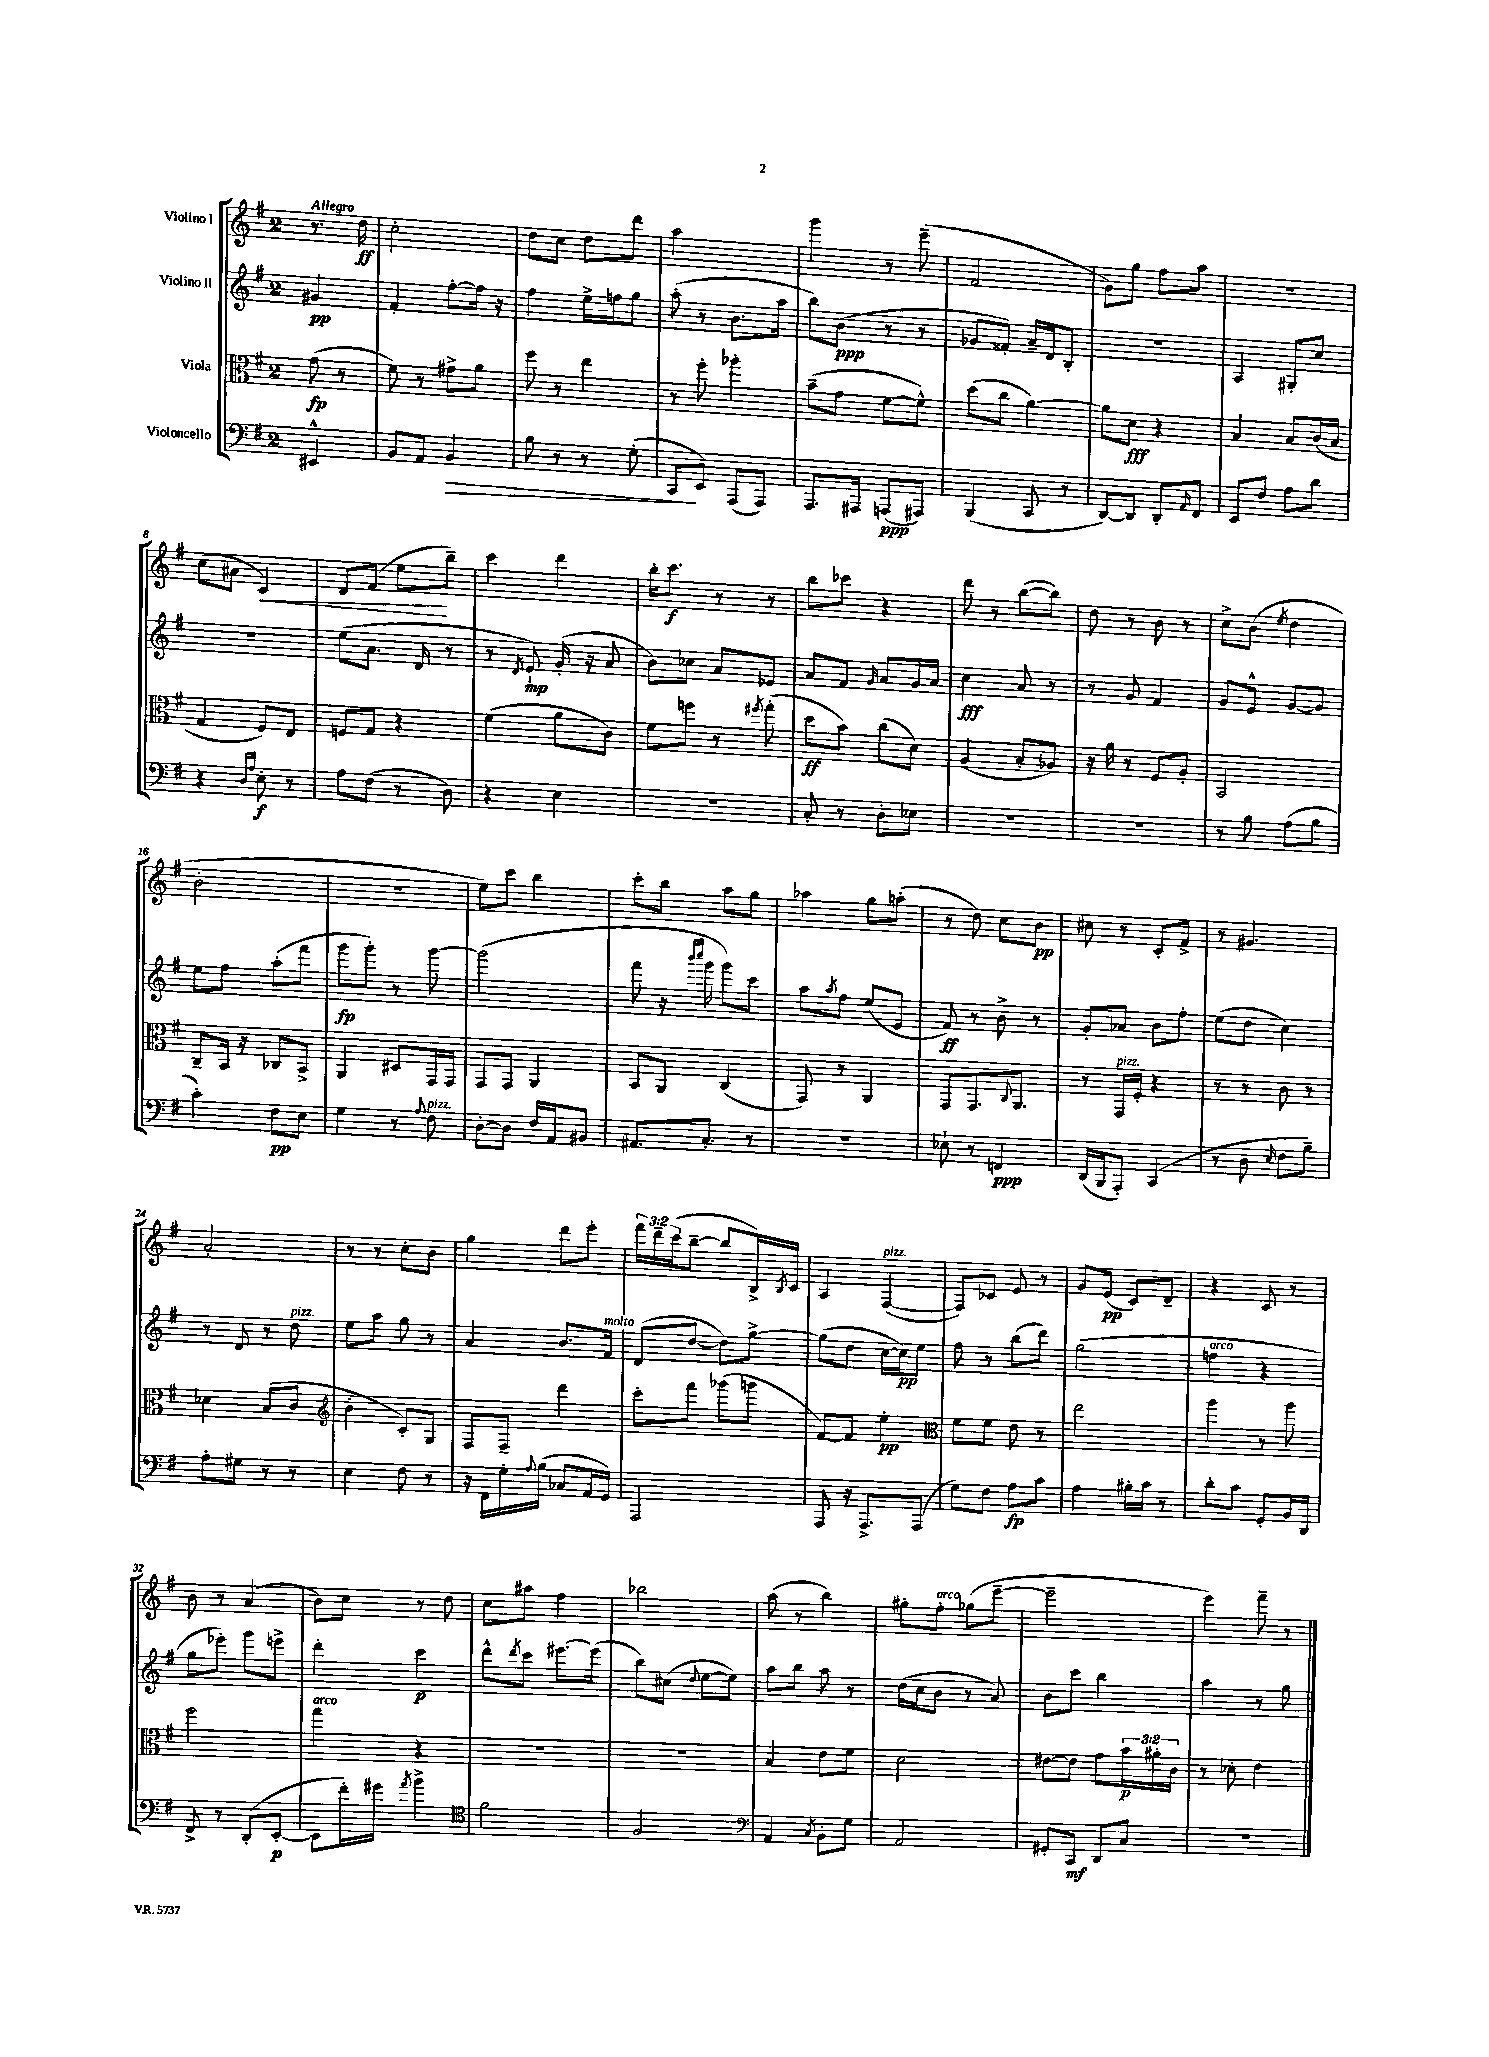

**kern	**dynam	**kern	**dynam	**kern	**dynam	**kern	**dynam
*part4	*part4	*part3	*part3	*part2	*part2	*part1	*part1
*staff4	*staff4	*staff3	*staff3	*staff2	*staff2	*staff1	*staff1
*I"Violoncello	*	*I"Viola	*	*I"Violino II	*	*I"Violino I	*
*clefF4	*	*clefC3	*	*clefG2	*	*clefG2	*
*k[f#]	*	*k[f#]	*	*k[f#]	*	*k[f#]	*
*M2/4	*	*M2/4	*	*M2/4	*	*M2/4	*
=	=	=	=	=	=	=	=
!	!	!	!	!	!	!LO:TX:a:B:t=Allegro	!
4EE#X^^/	.	(8g\	fp	4g#X/	pp	8.r	.
.	.	8r	.	.	.	.	.
.	.	.	.	.	.	16dd\	ff
=1	=1	=1	=1	=1	=1	=1	=1
8BB/L	.	8f#\)	.	4f#'/	.	2cc'\	.
8AA/J	.	8r	.	.	.	.	.
!	!LO:HP:b	!	!	!	!	!	!
4BB/	>	8g#X^\L	.	[8ff#'\L	.	.	.
.	.	8a\J	.	16ff#\Jk]	.	.	.
.	.	.	.	16r	.	.	.
=2	=2	=2	=2	=2	=2	=2	=2
8B\	.	8ff#\	.	4ff#\	.	8dd\L	.
8r	.	8r	.	.	.	8cc\J	.
8r	.	4ee\	.	16ee^\LL	.	8dd\L	.
.	.	.	.	16ffn\J	.	.	.
(8G'\	.	.	.	8gg\J	.	8ddd\J	.
=3	=3	=3	=3	=3	=3	=3	=3
8CC/L	.	8r	.	(8aa'\	.	2aa\	.
8EE/J)	]	8ff#'\	.	8r	.	.	.
(8AAA/L	.	4aa-X'\	.	8.b\L	.	.	.
8AAA/J)	.	.	.	.	.	.	.
.	.	.	.	16aa\Jk	.	.	.
=4	=4	=4	=4	=4	=4	=4	=4
8.AAA/L	.	(8b~\L	.	8bb\L)	.	4ggg\	.
.	.	8g\J	.	(8b\J	ppp	.	.
16AAA#X/Jk	.	.	.	.	.	.	.
(8AAAn/L	ppp	[8f#\L	.	8r	.	8r	.
8AAA#X/J)	.	8f#^^\J])	.	8r	.	(8eee~\	.
=5	=5	=5	=5	=5	=5	=5	=5
(4BBB/	.	(8dd\L	.	8g-X/L	.	2f#/	.
.	.	8cc\J	.	8f##X'/J)	.	.	.
8CC/	.	[4a\)	.	16a~/LL	.	.	.
.	.	.	.	16d/J	.	.	.
8r	.	.	.	8B'/J	.	.	.
=6	=6	=6	=6	=6	=6	=6	=6
[8DD/L)	.	8a\L]	.	2r	.	8g\L)	.
8DD/J]	.	8d\J	fff	.	.	8gg\J	.
8DD'/L	.	4r	.	.	.	8ff#\L	.
16qqAA/	.	.	.	.	.	.	.
8FF#/J	.	.	.	.	.	8aa\J	.
=7	=7	=7	=7	=7	=7	=7	=7
8EE/L	.	4B/	.	4A/	.	2r	.
8F#/J	.	.	.	.	.	.	.
8A\L	.	8B/L	.	8G#X'/L	.	.	.
8d\J	.	(16c/L	.	8cc/J	.	.	.
.	.	16B/JJ	.	.	.	.	.
!!LO:LB:g=z
=8	=8	=8	=8	=8	=8	=8	=8
4r	.	4G/	.	2r	.	(8cc\L	.
.	.	.	.	.	.	8a#X\J	.
16qqD/LL	.	.	.	.	.	.	.
16qqA/JJ	.	.	.	.	.	.	.
!	!	!	!	!	!	!	!LO:HP:b
8E'\	f	8F#/L)	.	.	.	4c/)	<
8r	.	8E/J	.	.	.	.	.
=9	=9	=9	=9	=9	=9	=9	=9
8A\L	.	8Fn/L	.	(8ee\L	.	8d/L	.
(8F#\J	.	8G/J	.	8.a\J	.	(8f#/J	.
8r	.	4r	.	.	.	8ee\L	.
.	.	.	.	16d/	.	.	.
8D\)	.	.	.	8r	.	8bb~\J)	[
=10	=10	=10	=10	=10	=10	=10	=10
4r	.	(4f#\	.	8r	.	4ccc\	.
.	.	.	.	8qd/	.	.	.
.	.	.	.	8e`/)	mp	.	.
4E\	.	8a\L	.	(16g'/	.	4ddd\	.
.	.	.	.	16r	.	.	.
.	.	8c\J)	.	8a/	.	.	.
=11	=11	=11	=11	=11	=11	=11	=11
2r	.	8f#\L	.	8b\L)	.	16bb'\KL	.
.	.	.	.	.	.	8.ccc\J	f
.	.	8ffn\J	.	8cc-X\J	.	.	.
.	.	8r	.	8a/L	.	8r	.
.	.	8qff#X/	.	.	.	.	.
.	.	(8gg'\	.	8e-X/J	.	8r	.
=12	=12	=12	=12	=12	=12	=12	=12
8C'/	.	8dd\L	ff	8a/L	.	8bb\L	.
8r	.	8b\J)	.	8f#/J	.	8ccc-X\J	.
.	.	.	.	16qqg/	.	.	.
8D'\L	.	(8cc\L	.	8a/L	.	4r	.
8E-X\J	.	8d\J)	.	16g/L	.	.	.
.	.	.	.	16a/JJ	.	.	.
=13	=13	=13	=13	=13	=13	=13	=13
2r	.	(4A/	.	4cc\	fff	8ddd\	.
.	.	.	.	.	.	8r	.
.	.	8B'/L	.	8a/	.	([8bb\L	.
.	.	8A-X/J)	.	8r	.	8bb\J])	.
=14	=14	=14	=14	=14	=14	=14	=14
2r	.	16r	.	8r	.	8dd\	.
.	.	16a\	.	.	.	.	.
.	.	8r	.	8g/	.	8r	.
.	.	8F#/L	.	4f#/	.	8b\	.
.	.	8A'/J	.	.	.	8r	.
=15	=15	=15	=15	=15	=15	=15	=15
8r	.	2BB/	.	8g/L	.	8cc^\L	.
8B\	.	.	.	8e^^/J	.	(8b\J	.
.	.	.	.	.	.	8qee/	.
(8A\L	.	.	.	[8g/L	.	4dd\	.
8B\J	.	.	.	8g/J]	.	.	.
!!LO:LB:g=z
=16	=16	=16	=16	=16	=16	=16	=16
4c'\)	.	8C~/L	.	8ee\L	.	2b'\	.
.	.	16BB/Jk	.	8ff#\J	.	.	.
.	.	16r	.	.	.	.	.
8F#\L	pp	8C-X/L	.	(8aa'\L	.	.	.
8E\J	.	8BB^/J	.	8fff#\J	.	.	.
=17	=17	=17	=17	=17	=17	=17	=17
4G\	.	4AA/	.	8ggg\L	fp	2r	.
.	.	.	.	8ggg'\J)	.	.	.
8r	.	8D#X/L	.	8r	.	.	.
8qqA/	.	.	.	.	.	.	.
!LO:TX:a:i:t=pizz.	!	!	!	!	!	!	!
8F#\	.	16GG/L	.	[8ggg\	.	.	.
.	.	16GG/JJ	.	.	.	.	.
=18	=18	=18	=18	=18	=18	=18	=18
[8D'\L	.	8GG/L	.	(2ggg\]	.	8ee\L)	.
8D\J]	.	8GG/J	.	.	.	8ccc\J	.
16F#/LL	.	4AA/	.	.	.	4bb\	.
16AA/J	.	.	.	.	.	.	.
8BB#X/J	.	.	.	.	.	.	.
=19	=19	=19	=19	=19	=19	=19	=19
8.AA#X/L	.	8BB/L	.	8fff#\	.	8ccc'\L	.
.	.	8AA/J	.	16r	.	8bb\J	.
.	.	.	.	16qqbbb/LL	.	.	.
.	.	.	.	16qqcccc/JJ	.	.	.
8.C'/J	.	.	.	16ggg\	.	.	.
.	.	(4C/	.	8ggg\L)	.	8aa\L	.
8r	.	.	.	8ccc\J	.	8gg\J	.
=20	=20	=20	=20	=20	=20	=20	=20
2r	.	8GG/)	.	8aa\L	.	4aa-X\	.
.	.	.	.	8qaa/	.	.	.
.	.	8r	.	8ff#\J	.	.	.
.	.	4AA/	.	(8ee/L	.	8gg\L	.
.	.	.	.	8e/J	.	(8aan'\J	.
=21	=21	=21	=21	=21	=21	=21	=21
8E-X`\	.	8GG/L	.	8f#/)	ff	8r	.
8r	.	8.GG/	.	8r	.	8dd\)	.
4FFn/	ppp	.	.	8b^\	.	8cc\L	.
.	.	8qqC/	.	.	.	.	.
.	.	8.AA/J	.	.	.	.	.
.	.	.	.	8r	.	8b\J	pp
=22	=22	=22	=22	=22	=22	=22	=22
(16DD/LL	.	8r	.	8g'/L	.	8cc#X\	.
16BBB/J	.	.	.	.	.	.	.
!	!	!LO:TX:a:i:t=pizz.	!	!	!	!	!
8AAA'/J)	.	16GG/LL	.	8a-X/J	.	8r	.
.	.	16F#'/JJ	.	.	.	.	.
(4CC/	.	4r	.	8b\L	.	8c'/L	.
.	.	.	.	8ff#'\J	.	8f#^/J	.
=23	=23	=23	=23	=23	=23	=23	=23
8r	.	8r	.	(8ee\L	.	8r	.
8D\	.	8r	.	8dd\J	.	4.g#X/	.
16qqE/	.	.	.	.	.	.	.
8F#\L	.	8c\	.	4cc\)	.	.	.
8B~\J)	.	8r	.	.	.	.	.
!!LO:LB:g=z
=24	=24	=24	=24	=24	=24	=24	=24
8A'\L	.	4d-X\	.	8r	.	2a'/	.
8G#X\J	.	.	.	8d/	.	.	.
8r	.	(8B/L	.	8r	.	.	.
!	!	!	!	!LO:TX:a:i:t=pizz.	!	!	!
8r	.	8c/J	.	8dd\	.	.	.
=25	=25	=25	=25	=25	=25	=25	=25
*	*	*clefG2	*	*	*	*	*
4E\	.	4b'\	.	8ee\L	.	8r	.
.	.	.	.	8aa\J	.	8r	.
8F#\	.	8c'/L)	.	8gg\	.	8cc'\L	.
8r	.	8G/J	.	8r	.	8b\J	.
=26	=26	=26	=26	=26	=26	=26	=26
16r	.	8F#/L	.	4a/	.	4gg\	.
16FF#\LL	.	.	.	.	.	.	.
16G'\	.	8F#~/J	.	.	.	.	.
8qqA/	.	.	.	.	.	.	.
(16B\JJ	.	.	.	.	.	.	.
8C-X/L	.	4ddd\	.	8.b/L	.	8ddd\L	.
16AA/L	.	.	.	.	.	8eee'\J	.
!	!	!	!	!LO:TX:a:i:t=molto	!	!	!
16GG/JJ)	.	.	.	16f#/Jk	.	.	.
=27	=27	=27	=27	=27	=27	=27	=27
2AAA/	.	8ccc'\L	.	(8d/L	.	24fff#\LL	.
.	.	.	.	.	.	24ddd~\	.
.	.	.	.	.	.	(24ccc\J	.
.	.	8fff#\J	.	[8dd/J	.	[8bb~\J	.
.	.	(8ggg-X\L	.	8dd\L])	.	8bb/L]	.
.	.	8gggn\J	.	[8gg^\J	.	16B^/L)	.
.	.	.	.	.	.	8qB/	.
.	.	.	.	.	.	16c/JJ	.
=28	=28	=28	=28	=28	=28	=28	=28
8AAA/	.	[8f#/L)	.	(8gg\L]	.	4A/	.
16r	.	8f#/J]	.	8dd\J	.	.	.
8.AAA^/L	.	.	.	.	.	.	.
!	!	!	!	!	!	!LO:TX:a:i:t=pizz.	!
.	.	4ee'\	pp	[16cc\LL	.	([4F#/	.
.	.	.	.	16cc\J])	pp	.	.
(8AAA/J	.	.	.	8ee\J	.	.	.
=29	=29	=29	=29	=29	=29	=29	=29
*	*	*clefC3	*	*	*	*	*
8G\L)	.	8f#\L	.	8ff#\	.	8F#/L])	.
8F#\J	.	8f#\J	.	8r	.	8c-X/J	.
8A\L	fp	8e\	.	(8bb\L	.	8e/	.
8c\J	.	8r	.	8ddd\J)	.	8r	.
=30	=30	=30	=30	=30	=30	=30	=30
4A\	.	2ee\	.	(2gg\	.	8g/L	.
.	.	.	.	.	.	(8e/J	pp
16B#X'\LL	.	.	.	.	.	8c/L)	.
16c\JJ	.	.	.	.	.	.	.
8r	.	.	.	.	.	8d~/J	.
=31	=31	=31	=31	=31	=31	=31	=31
!	!	!	!	!LO:TX:a:i:t=arco	!	!	!
8d'\L	.	4aa\	.	4ffn\	.	4r	.
8c\J	.	.	.	.	.	.	.
8GG'/L	.	8r	.	4r	.	8c/	.
16BB/L	.	8aa\	.	.	.	8r	.
16DD/JJ	.	.	.	.	.	.	.
!!LO:LB:g=z
=32	=32	=32	=32	=32	=32	=32	=32
8FF#^/	.	2ff#\	.	8gg\L	.	8b\	.
8r	.	.	.	8eee-X'\J)	.	8r	.
(8DD'/L	.	.	.	8ggg\L	.	(4a/	.
[8EE'/J	p	.	.	8eeen^\J	.	.	.
=33	=33	=33	=33	=33	=33	=33	=33
!	!	!LO:TX:a:i:t=arco	!	!	!	!	!
8EE\L]	.	4gg\	.	4ddd'\	.	8b\L)	.
16f#'\L)	.	.	.	.	.	8cc\J	.
16g#X\JJ	.	.	.	.	.	.	.
8qa/	.	.	.	.	.	.	.
4b^\	.	4r	.	4ccc\	p	8r	.
.	.	.	.	.	.	8dd\	.
=34	=34	=34	=34	=34	=34	=34	=34
*clefC4	*	*	*	*	*	*	*
2f#\	.	2r	.	8ddd^^\L	.	8cc\L	.
.	.	.	.	8qddd/	.	.	.
.	.	.	.	8ccc\J	.	8aa#X\J	.
.	.	.	.	[8.eee#X\L	.	4ff#\	.
.	.	.	.	(16eee#\Jk]	.	.	.
=35	=35	=35	=35	=35	=35	=35	=35
2F#/	.	2r	.	8bb\L)	.	2bb-X\	.
.	.	.	.	(8cc#X\J	.	.	.
.	.	.	.	8qqdd/	.	.	.
.	.	.	.	[8ee\L	.	.	.
.	.	.	.	8ee\J])	.	.	.
=36	=36	=36	=36	=36	=36	=36	=36
*clefF4	*	*	*	*	*	*	*
4AA/	.	4B/	.	8aa\L	.	(8aa\	.
.	.	.	.	8bb\J	.	8r	.
8qC/	.	.	.	.	.	.	.
8BB'\L	.	8e\L	.	8aa\	.	4bb\)	.
8G\J	.	8f#\J	.	8r	.	.	.
=37	=37	=37	=37	=37	=37	=37	=37
2AA/	.	2d\	.	(16dd\LL	.	8gg#X'\L	.
.	.	.	.	16cc\J	.	.	.
!	!	!	!	!	!	!LO:TX:a:i:t=arco	!
.	.	.	.	8b\J	.	8ff#'\J	.
.	.	.	.	8r	.	(8gg-X\L	.
.	.	.	.	8a/)	.	[8eee~\J	.
=38	=38	=38	=38	=38	=38	=38	=38
8GG#X'/L	.	[8e#X\L	.	8b\L	.	2eee~\]	.
8CC/J	mf	8e#\J]	.	8ccc\J	.	.	.
8DD/L	.	8g\L	.	4bb\	.	.	.
8C/J	.	24b\L	p	.	.	.	.
.	.	24a#X'\	.	.	.	.	.
.	.	24c\JJ	.	.	.	.	.
=39	=39	=39	=39	=39	=39	=39	=39
2r	.	8r	.	4aa\	.	4eee\)	.
.	.	8d-X'\	.	.	.	.	.
.	.	4e\	.	8r	.	8fff#~\	.
.	.	.	.	8gg\	.	8r	.
==	==	==	==	==	==	==	==
*-	*-	*-	*-	*-	*-	*-	*-
